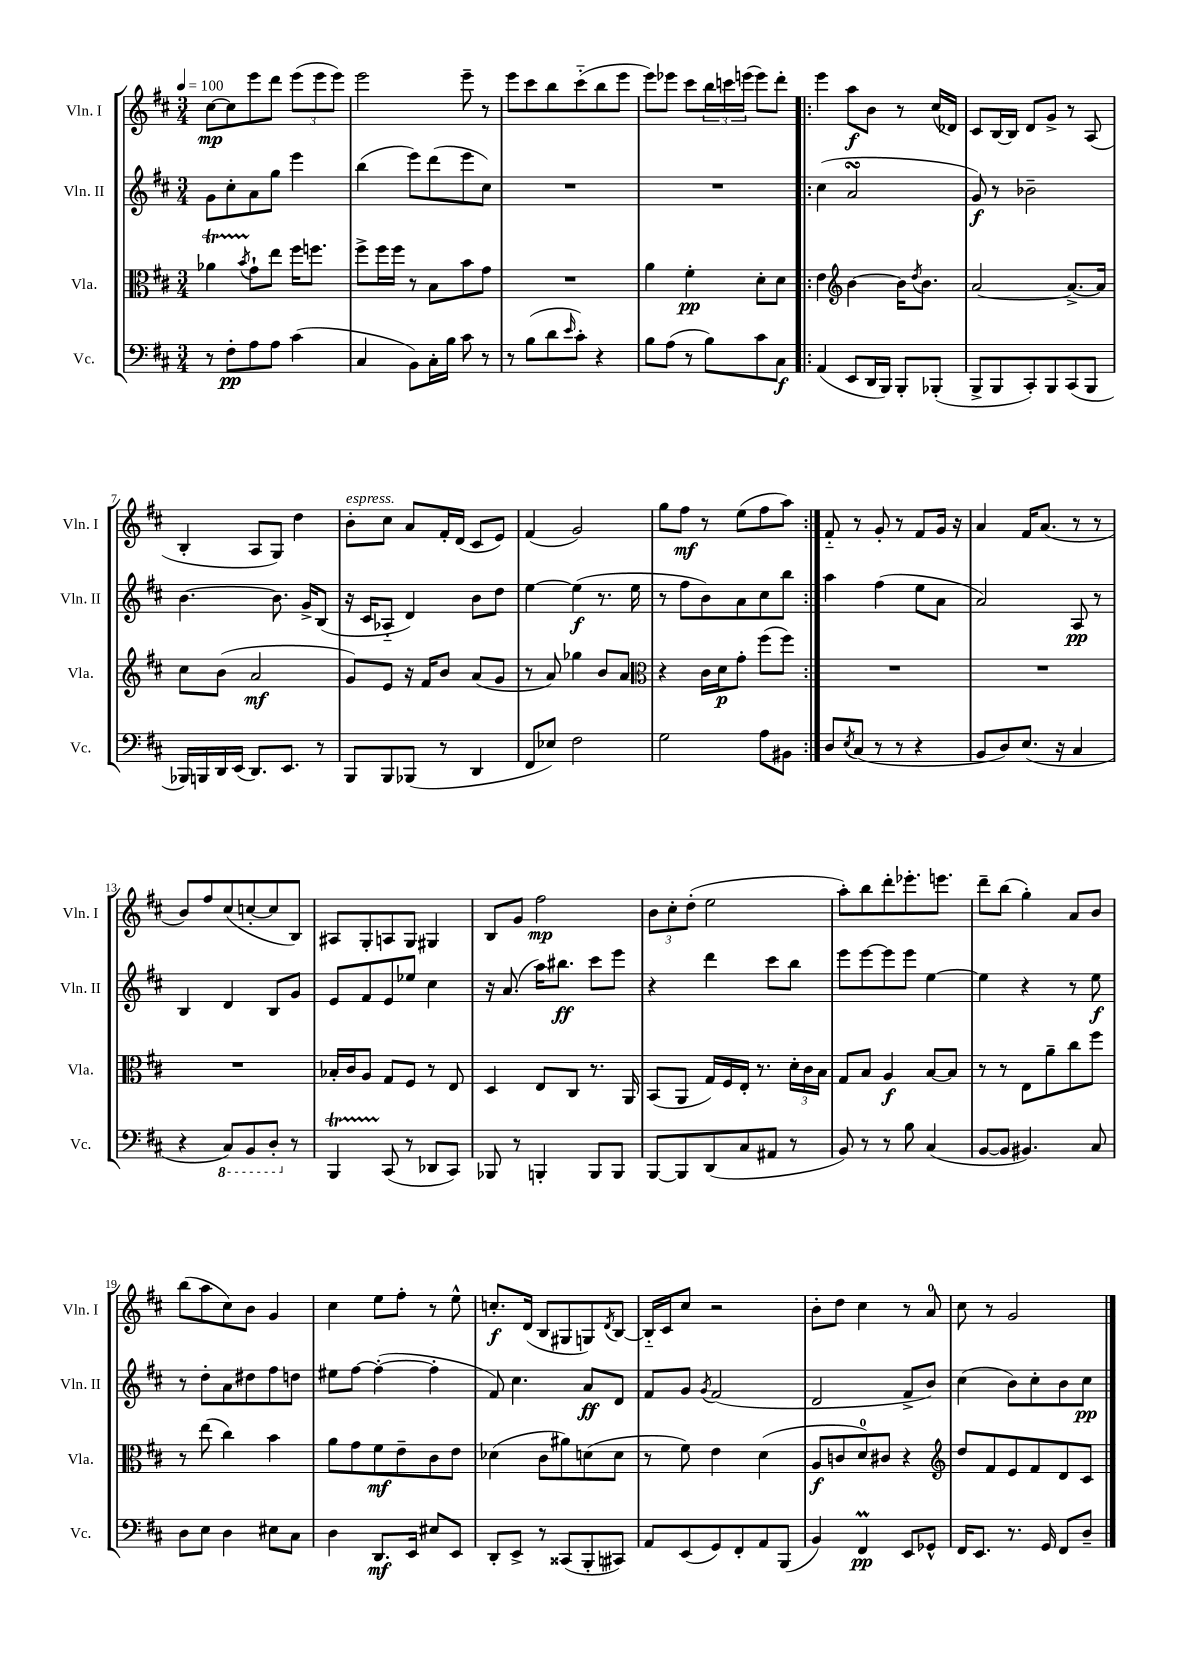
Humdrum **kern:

**kern	**dynam	**kern	**dynam	**kern	**dynam	**kern	**dynam
*part4	*part4	*part3	*part3	*part2	*part2	*part1	*part1
*staff4	*staff4	*staff3	*staff3	*staff2	*staff2	*staff1	*staff1
*I"Vc.	*	*I"Vla.	*	*I"Vln. II	*	*I"Vln. I	*
*I'Vc.	*	*I'Vla.	*	*I'Vln. II	*	*I'Vln. I	*
*clefF4	*	*clefC3	*	*clefG2	*	*clefG2	*
*k[f#c#]	*	*k[f#c#]	*	*k[f#c#]	*	*k[f#c#]	*
*M3/4	*	*M3/4	*	*M3/4	*	*M3/4	*
*MM100	*	*MM100	*	*MM100	*	*MM100	*
=1	=1	=1	=1	=1	=1	=1	=1
8r	.	4a-XT\	.	8g\L	.	[8cc#\L	mp
8F#'\L	pp	.	.	8cc#'\	.	8cc#\]	.
.	.	8qb/	.	.	.	.	.
8A\	.	8g`\L	.	8a\	.	8eee\	.
8A\J	.	8ee\J	.	8gg\J	.	8ddd\J	.
(4c#\	.	16ff#\KL	.	4eee\	.	(12eee\L	.
.	.	8.ffn\J	.	.	.	.	.
.	.	.	.	.	.	12eee\	.
.	.	.	.	.	.	12eee\J)	.
=2	=2	=2	=2	=2	=2	=2	=2
4C#/	.	8ff#^\L	.	(4bb\	.	2eee\	.
.	.	16ff#\L	.	.	.	.	.
.	.	16ff#\JJ	.	.	.	.	.
8BB\L)	.	8r	.	8eee\L)	.	.	.
16C#'\L	.	8B\L	.	(8ddd\	.	.	.
16B\JJ	.	.	.	.	.	.	.
8c#\	.	8b\	.	8eee\	.	8eee~\	.
8r	.	8g\J	.	8cc#\J)	.	8r	.
=3	=3	=3	=3	=3	=3	=3	=3
8r	.	2.r	.	2.r	.	8eee\L	.
(8B\L	.	.	.	.	.	8ccc#\	.
8d\	.	.	.	.	.	8bb\	.
16qqe/	.	.	.	.	.	.	.
8c#'\J)	.	.	.	.	.	(8ccc#\	.
4r	.	.	.	.	.	8bb\	.
.	.	.	.	.	.	8eee\J	.
=4	=4	=4	=4	=4	=4	=4	=4
8B\L	.	4a\	.	2.r	.	8eee\L)	.
(8A\J	.	.	.	.	.	8eee-X\J	.
8r	.	4f#'\	pp	.	.	8ccc#\L	.
8B\L)	.	.	.	.	.	24bb\L	.
.	.	.	.	.	.	24cccn\	.
.	.	.	.	.	.	(24eeen\JJ	.
8c#\	.	8d'\L	.	.	.	8eee\L)	.
8C#\J	f	8d\J	.	.	.	8ddd'\J	.
=5!|:	=5!|:	=5!|:	=5!|:	=5!|:	=5!|:	=5!|:	=5!|:
(4AA/	.	4e\	.	(4cc#\	.	4eee\	.
*	*	*clefG2	*	*	*	*	*
8EE/L	.	[4b\	.	2asSSS/	.	8aa\L	f
16DD/L	.	.	.	.	.	8b\J	.
16BBB/JJ)	.	.	.	.	.	.	.
8BBB'/L	.	16b\KL]	.	.	.	8r	.
.	.	8qdd/	.	.	.	.	.
.	.	8.b\J	.	.	.	.	.
(8BBB-X'/J	.	.	.	.	.	(16cc#/LL	.
.	.	.	.	.	.	16d-X/JJ)	.
=6	=6	=6	=6	=6	=6	=6	=6
8BBB^/L	.	[2a/	.	8g/)	f	8c#/L	.
8BBB/	.	.	.	8r	.	[16B/L	.
.	.	.	.	.	.	16B/JJ]	.
8CC#'/)	.	.	.	2b-X~\	.	8d/L	.
8BBB/	.	.	.	.	.	8g^/J	.
(8CC#/	.	8.a^/L_	.	.	.	8r	.
8BBB/J	.	.	.	.	.	(8A/	.
.	.	16a/Jk]	.	.	.	.	.
!!LO:LB:g=z
=7	=7	=7	=7	=7	=7	=7	=7
16BBB-X/LL)	.	8cc#\L	.	[4.b\	.	4B'/	.
16BBBn/	.	.	.	.	.	.	.
16DD/	.	(8b\J	.	.	.	.	.
(16EE/JJ	.	.	.	.	.	.	.
8.DD/L)	.	2a/	mf	.	.	8A/L	.
.	.	.	.	8.b\]	.	8G/J)	.
8.EE/J	.	.	.	.	.	.	.
.	.	.	.	.	.	4dd\	.
.	.	.	.	16g^/KL	.	.	.
8r	.	.	.	(8B/J	.	.	.
=8	=8	=8	=8	=8	=8	=8	=8
!	!	!	!	!	!	!LO:TX:a:i:t=espress.	!
8BBB/L	.	8g/L)	.	16r	.	8b'\L	.
.	.	.	.	16c#/KL	.	.	.
8BBB/	.	8e/J	.	8A-X/J	.	8cc#\J	.
(8BBB-X/J	.	16r	.	4d/)	.	8a/L	.
.	.	16f#/KL	.	.	.	.	.
8r	.	8b/J	.	.	.	16f#'/L	.
.	.	.	.	.	.	(16d/JJ	.
4DD/	.	(8a/L	.	8b\L	.	8c#/L	.
.	.	8g/J	.	8dd\J	.	8e/J)	.
=9	=9	=9	=9	=9	=9	=9	=9
8FF#/L	.	8r	.	[4ee\	.	(4f#/	.
8E-X/J)	.	8a/)	.	.	.	.	.
2F#\	.	4gg-X\	.	(4ee\]	f	2g/)	.
.	.	8b/L	.	8.r	.	.	.
.	.	8a/J	.	.	.	.	.
.	.	.	.	16ee\	.	.	.
=10	=10	=10	=10	=10	=10	=10	=10
*	*	*clefC3	*	*	*	*	*
2G\	.	4r	.	8r	.	8gg\L	.
.	.	.	.	8ff#\L	.	8ff#\J	mf
.	.	16c#\LL	.	8b\)	.	8r	.
.	.	16d\J	p	.	.	.	.
.	.	8g'\J	.	8a\	.	(8ee\L	.
8A\L	.	(8ff#\L	.	8cc#\	.	8ff#\	.
8BB#X\J	.	8ff#\J)	.	8bb\J	.	8aa\J)	.
=11:|!	=11:|!	=11:|!	=11:|!	=11:|!	=11:|!	=11:|!	=11:|!
8D/L	.	2.r	.	4aa\	.	8f#/	.
8qE/	.	.	.	.	.	.	.
(8C#/J	.	.	.	.	.	8r	.
8r	.	.	.	(4ff#\	.	8g'/	.
8r	.	.	.	.	.	8r	.
4r	.	.	.	8ee\L	.	8f#/L	.
.	.	.	.	8a\J	.	16g/Jk	.
.	.	.	.	.	.	16r	.
=12	=12	=12	=12	=12	=12	=12	=12
8BB/L	.	2.r	.	2a/)	.	4a/	.
8D/)	.	.	.	.	.	.	.
(8.E/J	.	.	.	.	.	16f#/KL	.
.	.	.	.	.	.	(8.a/J	.
16r	.	.	.	.	.	.	.
4C#/	.	.	.	8A/	pp	8r	.
.	.	.	.	8r	.	8r	.
!!LO:LB:g=z
=13	=13	=13	=13	=13	=13	=13	=13
4r	.	2.r	.	4B/	.	8b/L)	.
.	.	.	.	.	.	8ff#/	.
*8ba	*	*	*	*	*	*	*
8CC#/L)	.	.	.	4d/	.	(8cc#/	.
8BBB/	.	.	.	.	.	[8ccn'/	.
8DD'/J	.	.	.	8B/L	.	8cc/]	.
*X8ba	*	*	*	*	*	*	*
8r	.	.	.	8g/J	.	8B/J)	.
=14	=14	=14	=14	=14	=14	=14	=14
4BBBT/	.	16B-X'/LL	.	8e/L	.	8A#X/L	.
.	.	16c#/J	.	.	.	.	.
.	.	8A/J	.	8f#/	.	8G'/	.
(8CC#/	.	8G/L	.	8e/	.	8An/	.
8r	.	8F#/J	.	8ee-X/J	.	8G/J	.
8DD-X/L	.	8r	.	4cc#\	.	4G#X/	.
8CC#/J)	.	8E/	.	.	.	.	.
=15	=15	=15	=15	=15	=15	=15	=15
8BBB-X/	.	4D/	.	16r	.	8B/L	.
.	.	.	.	(8.a/	.	.	.
8r	.	.	.	.	.	8g/J	.
4BBBn'/	.	8E/L	.	16aa\KL)	.	2ff#\	mp
.	.	.	.	8.bb#X\J	ff	.	.
.	.	8C#/J	.	.	.	.	.
8BBB/L	.	8.r	.	8ccc#\L	.	.	.
8BBB/J	.	.	.	8eee\J	.	.	.
.	.	16AA/	.	.	.	.	.
=16	=16	=16	=16	=16	=16	=16	=16
[8BBB/L	.	(8BB/L	.	4r	.	12b\L	.
.	.	.	.	.	.	12cc#'\	.
8BBB/]	.	8AA/J	.	.	.	.	.
.	.	.	.	.	.	(12dd'\J	.
(8DD/	.	16G/LL)	.	4ddd\	.	2ee\	.
.	.	16F#/	.	.	.	.	.
8C#/	.	16E'/JJ	.	.	.	.	.
.	.	8.r	.	.	.	.	.
8AA#X/J	.	.	.	8ccc#\L	.	.	.
8r	.	24d'\LL	.	8bb\J	.	.	.
.	.	24c#\	.	.	.	.	.
.	.	24B\JJ	.	.	.	.	.
=17	=17	=17	=17	=17	=17	=17	=17
8BB/)	.	8G/L	.	8eee\L	.	8aa'\L)	.
8r	.	8B/J	.	[8eee\	.	8bb\	.
8r	.	4A/	f	8eee\]	.	8ddd'\	.
8B\	.	.	.	8eee\J	.	8.eee-X'\	.
(4C#/	.	[8B/L	.	[4ee\	.	.	.
.	.	.	.	.	.	8.eeen\J	.
.	.	8B/J]	.	.	.	.	.
=18	=18	=18	=18	=18	=18	=18	=18
[8BB/L	.	8r	.	4ee\]	.	8ddd~\L	.
8BB/J]	.	8r	.	.	.	(8bb\J	.
4.BB#X/)	.	8E\L	.	4r	.	4gg'\)	.
.	.	8a~\	.	.	.	.	.
.	.	8cc#\	.	8r	.	8a/L	.
8C#/	.	8ff#\J	.	8ee\	f	8b/J	.
!!LO:LB:g=z
=19	=19	=19	=19	=19	=19	=19	=19
8D\L	.	8r	.	8r	.	(8bb\L	.
8E\J	.	(8ee\	.	8dd'\L	.	8aa\	.
4D\	.	4cc#\)	.	8a\	.	8cc#\)	.
.	.	.	.	8dd#X\	.	8b\J	.
8E#X\L	.	4b\	.	8ff#\	.	4g/	.
8C#\J	.	.	.	8ddn\J	.	.	.
=20	=20	=20	=20	=20	=20	=20	=20
4D\	.	8a\L	.	8ee#X\L	.	4cc#\	.
.	.	8g\	.	[8ff#\J	.	.	.
8.DD/L	mf	8f#\	mf	(4ff#'\_	.	8ee\L	.
.	.	8e~\	.	.	.	8ff#'\J	.
16EE/Jk	.	.	.	.	.	.	.
8E#X/L	.	8c#\	.	4ff#'\]	.	8r	.
8EE/J	.	8e\J	.	.	.	8ee^^\	.
=21	=21	=21	=21	=21	=21	=21	=21
8DD'/L	.	(4d-X\	.	8f#/)	.	8.ccn'/L	f
8EE^/J	.	.	.	4.cc#\	.	.	.
.	.	.	.	.	.	(16d/Jk	.
8r	.	8c#\L	.	.	.	8B/L	.
(8CC##X/L	.	8a#X\)	.	.	.	8G#X/	.
8BBB'/	.	(8dn\	.	8a/L	ff	8Gn/)	.
.	.	.	.	.	.	8qd/	.
8CC#X/J)	.	8d\J	.	8d/J	.	[8B/J	.
=22	=22	=22	=22	=22	=22	=22	=22
8AA/L	.	8r	.	8f#/L	.	16B/LL]	.
.	.	.	.	.	.	16c#/J	.
(8EE/	.	8f#\)	.	8g/J	.	8cc#/J	.
.	.	.	.	8qg/	.	.	.
8GG/)	.	4e\	.	(2f#/	.	2r	.
8FF#'/	.	.	.	.	.	.	.
8AA/	.	(4d\	.	.	.	.	.
(8BBB/J	.	.	.	.	.	.	.
=23	=23	=23	=23	=23	=23	=23	=23
4BB/)	.	8A/L	f	2d/	.	8b'\L	.
.	.	8cn/	.	.	.	8dd\J	.
4FF#m/	pp	8d/)	.	.	.	4cc#\	.
.	.	8c#X/J	.	.	.	.	.
8EE/L	.	4r	.	8f#^/L	.	8r	.
8GG-X^^/J	.	.	.	8b/J)	.	8a/	.
=24	=24	=24	=24	=24	=24	=24	=24
*	*	*clefG2	*	*	*	*	*
16FF#/KL	.	8dd/L	.	(4cc#\	.	8cc#\	.
8.EE/J	.	.	.	.	.	.	.
.	.	8f#/	.	.	.	8r	.
8.r	.	8e/	.	8b\L)	.	2g/	.
.	.	8f#/	.	8cc#'\	.	.	.
16GG/	.	.	.	.	.	.	.
8FF#/L	.	8d/	.	8b\	.	.	.
8D~/J	.	8c#/J	.	8cc#\J	pp	.	.
==	==	==	==	==	==	==	==
*-	*-	*-	*-	*-	*-	*-	*-
